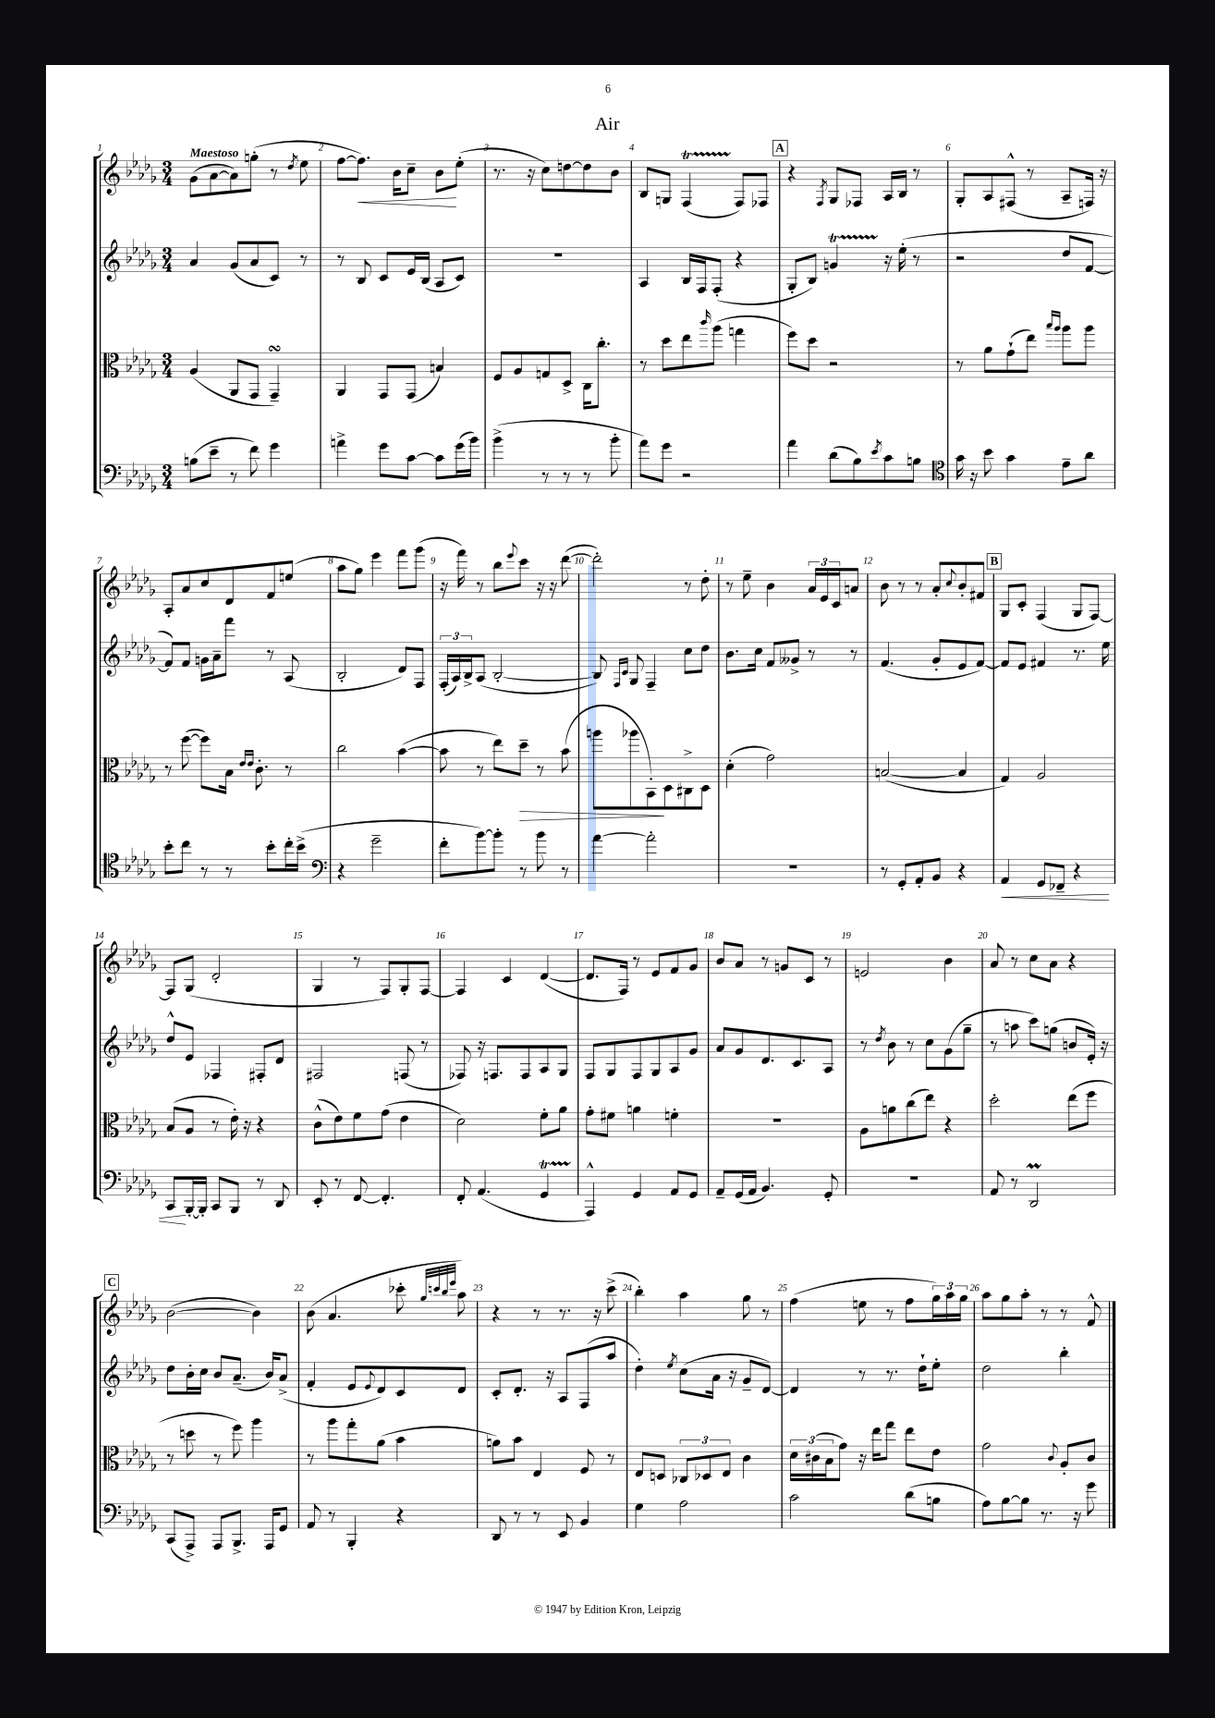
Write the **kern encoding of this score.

**kern	**kern	**kern	**kern
*staff4	*staff3	*staff2	*staff1
*clefF4	*clefC3	*clefG2	*clefG2
*k[b-e-a-d-g-]	*k[b-e-a-d-g-]	*k[b-e-a-d-g-]	*k[b-e-a-d-g-]
*M3/4	*M3/4	*M3/4	*M3/4
(8B\L	(4A-/	4a-/	(8g-\L
8e-~\J	.	.	[8a-\
8r	8AA-/L	(8g-/L	8a-\])
8f\)	8GG-/J	8a-/	(8gg'\J
4g-\	4GG-~/)	8c/J)	8r
.	.	.	8qdd-/
.	.	8r	8ee-\
=	=	=	=
4a^\	4AA-/	8r	[8ff\L
.	.	8B-/	8.ff\]J)
8g-\L	8GG-/L	8c/L	.
.	.	.	16b-\LK
[8c\J	(8GG-/J	16e-/L	8cc~\J
.	.	(16B-/JJ	.
8c\]L	4B/)	8A-/L	8b-\L
(16g-\L	.	8c/J)	(8ee-'\J
16b-\JJ)	.	.	.
=	=	=	=
(4b-^\	8F/L	2.r	8.r
.	8A-/	.	.
.	.	.	16r
8r	8G/	.	8cc\L)
8r	8D-^/J	.	[8dd\
8r	16C\LK	.	8dd\]
.	8.cc'\J	.	.
8b-'\	.	.	8b-\J
=	=	=	=
8a-\L)	8r	4A-/	8B-/L
8g-\J	8dd-\L	.	8G/J
2r	8ee-\	16B-/LL	(4F/
.	.	16F/J	.
.	16qqccc/	.	.
.	(8aa-\J	(8F'/J	.
.	4gg\	4r	8F/L)
.	.	.	8F-/J
=	=	=	=
4a-\	8ff\L)	8G-'/L	4r
.	8dd-\J	8B-/J)	.
.	.	.	8qF/
(8d-\L	2r	4g/	8G-/L
8B-\)	.	.	8F-/J
8qe-/	.	.	.
8c\	.	16r	16A-/LL
.	.	(16ee-'\	16B-/JJ
8B\J	.	8r	8r
=	=	=	=
*clefC4	*	*	*
16g-\	8r	2r	8G-'/L
16r	.	.	.
8b-\	8a-\L	.	8A-/
4g-\	(8g-`\	.	(8F#^^/J
.	8ee-\J)	.	8r
.	16qqbb-/LL	.	.
.	16qqaa-/JJ	.	.
8e-~\L	8aa-\L	8dd-/L	8A-~/L
8a-\J	8aa-\J	[8f/J	16F/Jk)
.	.	.	16r
=	=	=	=
8b-'\L	8r	8f/]L)	8A-'/L
8cc\J	([8ff\	8f/J	8a-/
8r	8ff\]L)	16g\LL	8cc/
.	.	16a-~\J	.
8r	16B-\Jk	8fff\J	8d-/
.	16qqe-/LL	.	.
.	16qqe-/JJ	.	.
.	8.c'\	.	.
8b-'\L	.	8r	8f/
16cc'\L	8r	(8A-/	(8ee/J
(16b-^\JJ	.	.	.
=	=	=	=
*clefF4	*	*	*
4r	2cc\	2B-'/	8aa-\L
.	.	.	8gg-\J)
2g-~\	.	.	4eee-\
.	([4b-\	8d-/L)	8fff\L
.	.	8F/J	(8ggg-\J
=	=	=	=
8f'\L	8b-\]	(24F'/LL	16r
.	.	24A-/)	.
.	.	.	16fff\)
.	.	24B-^/J	.
[8b-\)	8r	(8A-/J	8r
8b-'\]J	8ee-\L)	[2B-'/	8bb-\L
.	.	.	8qqeee-/
8r	8dd-~\J	.	8ccc\J
8b-\	8r	.	16r
.	.	.	16r
8r	(8b-\	.	([8ddd-\
=	=	=	=
[4a-\	8aa\L	8B-/])	2ddd-'\])
.	.	16qqF/LL	.
.	.	16qqc/JJ	.
.	8aa-\	8G-/	.
2a-'\]	8BB-'\)	4F~/	.
.	8D-\	.	.
.	8C#^\	8cc\L	8r
.	8D-\J	8dd-\J	8dd-'\
=	=	=	=
2.r	(4d-'\	8.b-\L	8r
.	.	.	8ee-~\
.	.	16cc\Jk	.
.	2g-\)	8f/L	4b-\
.	.	8g--^/J	.
.	.	8r	24a-/LL
.	.	.	24e-/
.	.	.	24c/J
.	.	8r	8a/J
=	=	=	=
8r	([2B/	(4.f/	8b-\
8GG-'/L	.	.	8r
8AA-'/	.	.	8r
8BB-/J	.	8g-'/L	8a-'/L
.	.	.	8qqcc/
4r	4B/]	8e-/	8b-'/
.	.	[8f/J)	8f#/J
=	=	=	=
4AA-/	4G-/)	8f/]L	8G-/L
.	.	8e-/J	8c'/J
8GG-/L	2A-/	4f#/	(4F/
8FF-~/J	.	.	.
4r	.	8.r	8G-/L
.	.	.	[8F/J)
.	.	16ee-\	.
=	=	=	=
8CC/L	(8B-/L	8dd-^^/L	8F/]L
[16BBB-'/L	8A-/J	8e-/J	(8G-/J
16BBB-'/]JJ	.	.	.
8CC/L	8r	4F-/	2d-'/
8BBB-/J	16e-'\)	.	.
.	16r	.	.
8r	4r	8F#'/L	.
8DD-/	.	8d-/J	.
=	=	=	=
8EE-'/	(8c^^\L	2F#/	4G-/
8r	8e-\)	.	.
[8FF/	8f\	.	8r
4.FF'/]	(8g-\J	.	8F/L)
.	4e-\	(8F/	8G-'/
.	.	8r	[8F/J
=	=	=	=
8FF'/	2d-\)	8F-/)	4F/]
(4.AA-/	.	16r	.
.	.	8.F/L	.
.	.	.	4c/
.	.	8F/	.
4GG-/	8f'\L	8A-/	([4d-/
.	8a-\J	8G-/J	.
=	=	=	=
4AAA-^^/)	8g-'\L	8F/L	8.d-/]L
.	8f#\J	8G-/	.
.	.	.	16F/Jk)
4GG-/	4a\	8F/	8r
.	.	8G-/	8e-/L
8AA-/L	4f'\	8A-/	8f/
8GG-/J	.	8g-/J	8g-/J
=	=	=	=
8AA-~/L	2.r	8a-/L	8b-/L
(16GG-/L	.	8g-/	8a-/J
16AA-/JJ	.	.	.
4.BB-/)	.	8.d-/	8r
.	.	.	8g/L
.	.	8.c/	.
.	.	.	8c/J
8GG-'/	.	8A-/J	8r
=	=	=	=
2.r	8A-\L	8r	2e/
.	.	8qdd-/	.
.	8a\	8b-\	.
.	(8cc\	8r	.
.	8ee-\J)	8cc\L	.
.	4r	(8g-\	4b-\
.	.	8gg-~\J	.
=	=	=	=
8AA-/	2dd-'\	8r	8a-/
8r	.	8aa\	8r
2DD-/	.	8ccc\L)	8cc\L
.	.	(8gg\J	8a-\J
.	(8ee-\L	8b/L	4r
.	8ff\J	16e-'/Jk)	.
.	.	16r	.
=	=	=	=
(8CC/L	8r	8dd-\L	([2b-\
8AAA-^/J)	8dd\	16b-'\L	.
.	.	16cc\JJ	.
8AAA-/L	8r	8b-/L	.
8.BBB-^/J	8ff\)	(8.a-~/J	.
.	4aa-\	.	4b-\])
16AAA-/LK	.	16b-/LK)	.
8GG-/J	.	(8a-^/J	.
=	=	=	=
8AA-/	8r	4f'/	(8b-\
8r	8aa-\L	.	4.a-/
4BBB-'/	8gg-'\	8e-/L	.
.	.	8qqe-/	.
.	(8a-\J	8d-/)	.
4r	4b-\	8c/	8ccc-'\
.	.	.	32qqgg-/LLL
.	.	.	32qqccc/
.	.	.	32qqbb-/
.	.	.	32qqeee-/JJJ
.	.	8d-/J	8aa-\)
=	=	=	=
8DD-/	8a\L)	8c'/L	4r
8r	8b-\J	8.d-'/J	.
8r	4E-/	.	8r
.	.	16r	.
8EE-/	.	8A-/L	8.r
4BB-/	8F/	(8F/	.
.	.	.	16r
.	8r	8aa-/J	(8ccc^\
=	=	=	=
4G-\	8E-/L	4dd-'\)	4bb-'\)
.	8D/J	.	.
.	.	8qee-/	.
2A-\	12C-/L	(8cc\L	4aa-\
.	12D-/	.	.
.	.	16a-\Jk	.
.	12E-/J	.	.
.	.	16r	.
.	4c\	8g-~/L	8gg-\
.	.	[8d-/J)	8r
=	=	=	=
2c\	24d-\LL	4d-/]	(4ff\
.	(24c#\	.	.
.	24B-\J	.	.
.	8g-\J)	.	.
.	16r	8r	8ee\
.	16ee-\LK	.	.
.	8gg-\J	8.r	8r
(8d-\L	8ee-\L	.	8ff\L
.	.	16dd-`\LK	.
8B\J	8e-\J	8ee-'\J	24gg-\L)
.	.	.	24aa-\
.	.	.	24gg-\JJ
=	=	=	=
8A-\L)	2g-\	2dd-\	8aa-\L
[8B-\	.	.	8gg-\
8B-\]J	.	.	8aa-'\J
8.r	.	.	8r
.	8qqc/	.	.
.	8A-'/L	4bb-'\	8r
16r	.	.	.
8g-\	8c/J	.	8f^^/
==	==	==	==
*-	*-	*-	*-
